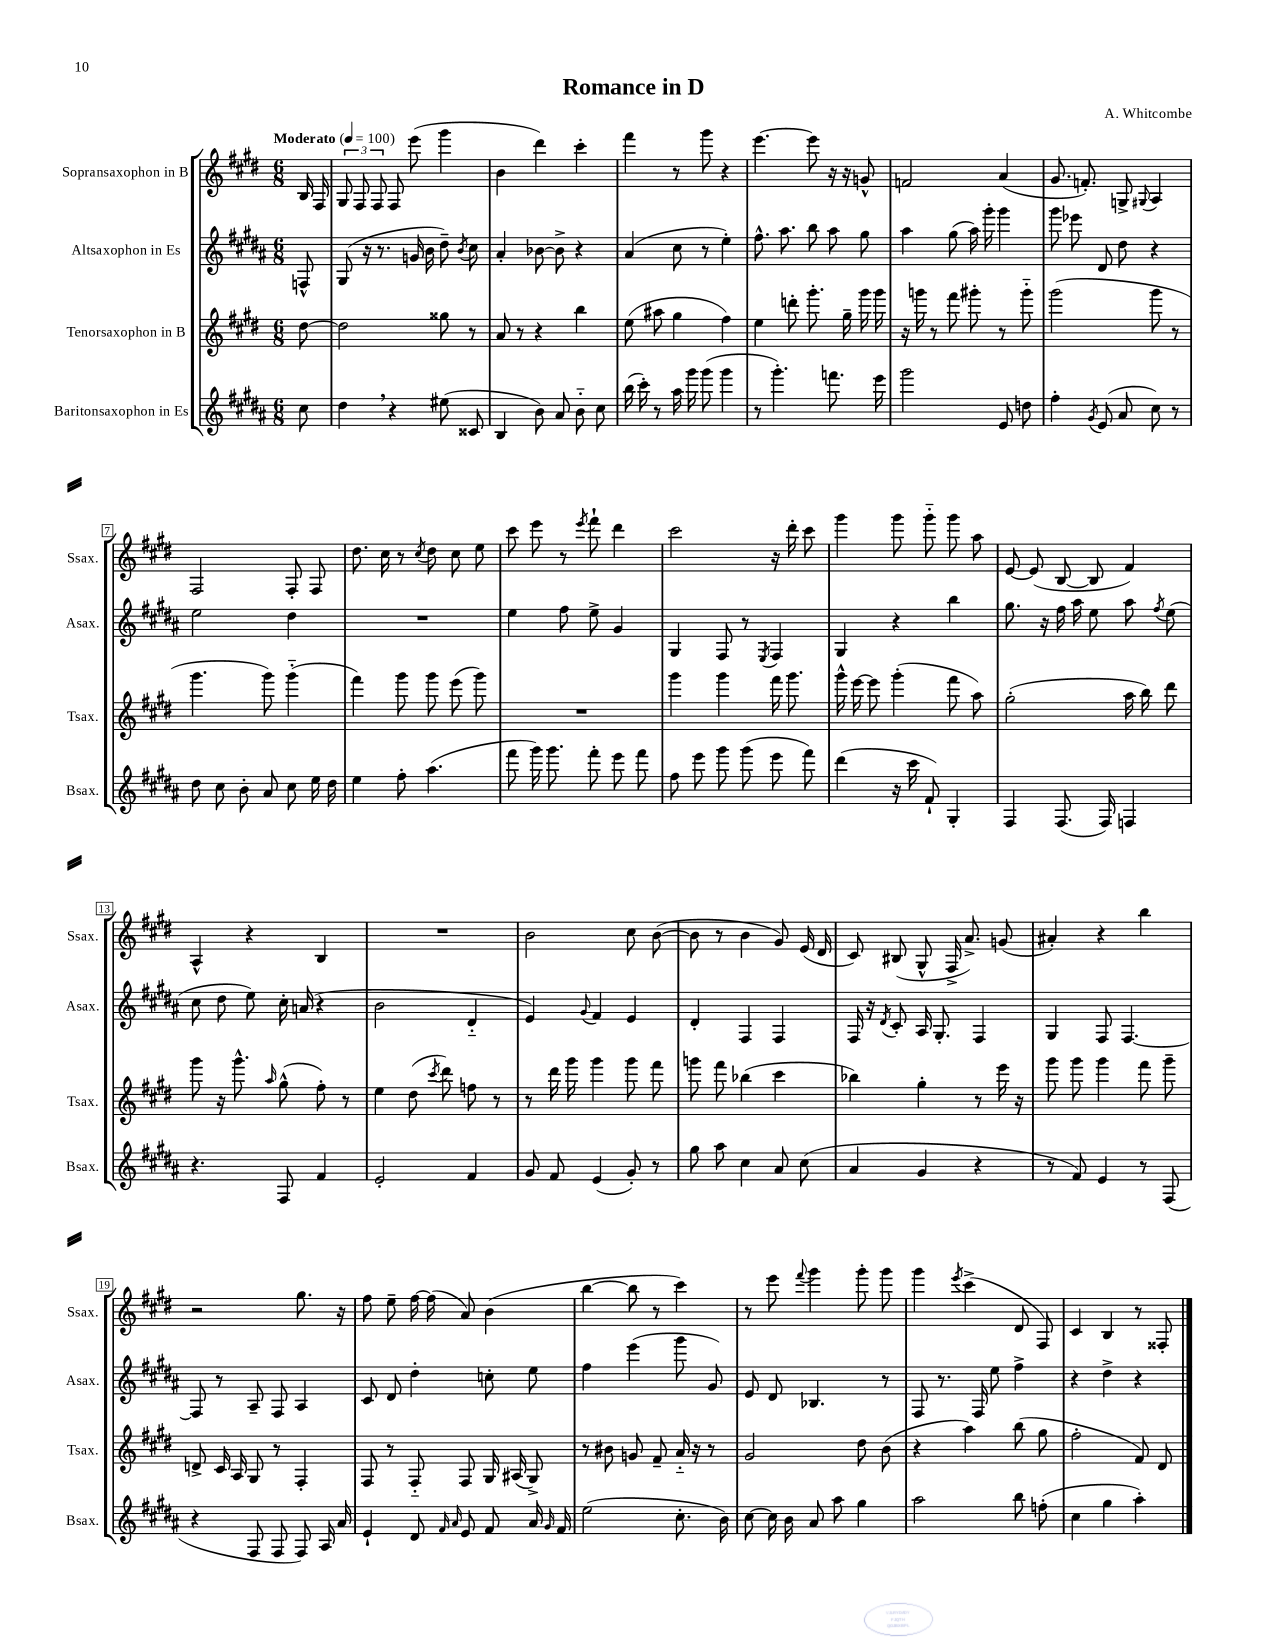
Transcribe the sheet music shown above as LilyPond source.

\header { title = "Romance in D" composer = "A. Whitcombe" }
<<
\new StaffGroup <<
\new Staff = "s0" \with { instrumentName = "Sopransaxophon in B" shortInstrumentName = "Ssax." } {
    \clef treble \key e \major \numericTimeSignature \time 6/8 \partial 8 \tempo "Moderato" 4 = 100
    \autoBeamOff b16 fis16 |
    \tuplet 3/2 { gis8 fis8 fis8 } fis8 e'''8( gis'''4 |
    b'4 dis'''4) cis'''4-. |
    fis'''4 r8 gis'''8 r4 |
    e'''4.~ e'''8 r16 r16 g'8-^ |
    f'2 a'4( |
    gis'8. f'8.-.) g8-> \appoggiatura { gis8 } a4 |
    fis2 fis8-. fis8 |
    dis''8. cis''16 r8 \acciaccatura { cis''8 } dis''8 cis''8 e''8 |
    cis'''8 e'''8 r8 \acciaccatura { e'''8 } fis'''8-! dis'''4 |
    cis'''2 r16 dis'''16-. cis'''8 |
    gis'''4 gis'''8 gis'''8-_ gis'''8 a''8 |
    e'8~ e'8( b8~ b8 fis'4) |
    a4-^ r4 b4 |
    R2. |
    b'2 cis''8 b'8~( |
    b'8 r8 b'4 gis'8) e'16( dis'16 |
    cis'8) bis8( gis8-^ fis16-> a'8.->) g'8( |
    ais'4-.) r4 b''4 |
    r2 gis''8. r16 |
    fis''8 e''8-- fis''16~ fis''16( a'8) b'4( |
    b''4~ b''8 r8 cis'''4) |
    r8 e'''8 \appoggiatura { fis'''8 } gis'''4 gis'''8-. gis'''8 |
    gis'''4 \acciaccatura { e'''8 } cis'''4->( dis'8 fis8) |
    cis'4 b4 r8 fisis8-. \bar "|." |
}
\new Staff = "s1" \with { instrumentName = "Altsaxophon in Es" shortInstrumentName = "Asax." } {
    \clef treble \key b \major \numericTimeSignature \time 6/8 \partial 8
    \autoBeamOff f8-^ |
    gis8( r16 r8. g'16 b'16 dis''8--) \acciaccatura { b'8 } cis''8 |
    ais'4-. bes'8~ bes'8-> r4 |
    ais'4( cis''8 r8 e''4-.) |
    fis''8.-^ ais''8. b''8 ais''8 gis''8 |
    ais''4 gis''8( ais''16) gis'''16-. gis'''4 |
    gis'''8 ees'''8 dis'8 dis''8 r4 |
    e''2 dis''4 |
    R2. |
    e''4 fis''8 e''8-> gis'4 |
    gis4 fis8 r8 \acciaccatura { e8 } fis4 |
    gis4 r4 b''4 |
    gis''8. r16 fis''16 ais''16 e''8 ais''8 \acciaccatura { fis''8 } e''8( |
    cis''8 dis''8 e''8) cis''16-. a'16( r4 |
    b'2 dis'4-_ |
    e'4) \appoggiatura { gis'8 } fis'4 e'4 |
    dis'4-. fis4 fis4 |
    fis16 r16 \acciaccatura { dis'8 } cis'8-. ais16 gis8.-. fis4 |
    gis4 fis8 fis4.~ |
    fis8 r8 ais8-- fis8 ais4 |
    cis'8 dis'8 dis''4-. c''8-. e''8 |
    fis''4 e'''4( gis'''8 gis'8) |
    e'8 dis'8 bes4. r8 |
    fis8 r8. fis16 e''8 fis''4-> |
    r4 dis''4-> r4 \bar "|." |
}
\new Staff = "s2" \with { instrumentName = "Tenorsaxophon in B" shortInstrumentName = "Tsax." } {
    \clef treble \key e \major \numericTimeSignature \time 6/8 \partial 8
    \autoBeamOff dis''8~ |
    dis''2 gisis''8 r8 |
    a'8 r8 r4 b''4 |
    e''8( ais''8 gis''4 fis''4) |
    e''4 d'''8-. gis'''8.-. gis''16-- gis'''16 gis'''16 |
    r16 g'''16 r8 fis'''8 gis'''8-. r8 gis'''8-_ |
    gis'''2( gis'''8 r8 |
    gis'''4. gis'''8) gis'''4-_( |
    fis'''4) gis'''8 gis'''8 e'''8( gis'''8) |
    R2. |
    gis'''4 gis'''4 fis'''16 gis'''8. |
    gis'''16-^ e'''16~ e'''8 gis'''4-.( fis'''8 a''8) |
    gis''2-.( a''16 b''16) dis'''8 |
    gis'''8 r16 gis'''8.-^ \grace { a''16 } gis''8-^( fis''8-.) r8 |
    e''4 dis''8( \acciaccatura { cis'''8 } dis'''8) f''8 r8 |
    r8 dis'''16 gis'''16 gis'''4 gis'''8 fis'''8 |
    g'''8 fis'''8 bes''4( cis'''4 |
    bes''4) gis''4-. r8 e'''16 r16 |
    gis'''8 gis'''8 gis'''4 fis'''8 gis'''8-- |
    d'8-> cis'16 a16 gis8 r8 fis4-. |
    fis8 r8 fis8-_ fis8 gis16 ais16( gis8->) |
    r8 bis'8 g'8 fis'8-- a'16-_ r16 r8 |
    gis'2 dis''8 b'8( |
    r4 a''4) b''8( gis''8 |
    fis''2-. fis'8) dis'8 \bar "|." |
}
\new Staff = "s3" \with { instrumentName = "Baritonsaxophon in Es" shortInstrumentName = "Bsax." } {
    \clef treble \key b \major \numericTimeSignature \time 6/8 \partial 8
    \autoBeamOff cis''8 |
    dis''4 \breathe r4 eis''8( cisis'8 |
    b4 b'8) ais'8 b'8-_ cis''8 |
    b''16( cis'''16-.) r8 ais''16 gis'''16 gis'''8( gis'''4 |
    r8 gis'''4.-.) f'''8. e'''16 |
    gis'''2 e'8 d''8 |
    fis''4-. \acciaccatura { gis'8 } e'8( ais'8 cis''8) r8 |
    dis''8 cis''8 b'8-. ais'8 cis''8 e''16 dis''16 |
    e''4 fis''8-. ais''4.( |
    fis'''8 gis'''16) gis'''8. fis'''8-. e'''8 fis'''8 |
    fis''8 e'''8 gis'''8 gis'''8( e'''8 fis'''8) |
    dis'''4( r16 cis'''16 fis'8-!) gis4-. |
    fis4 fis8.( fis16) f4 |
    r4. fis8 fis'4 |
    e'2-. fis'4 |
    gis'8 fis'8 e'4( gis'8-.) r8 |
    gis''8 ais''8 cis''4 ais'8 cis''8( |
    ais'4 gis'4 r4 |
    r8 fis'8) e'4 r8 fis8( |
    r4 fis8 fis8 fis8) ais16 ais'16 |
    e'4-! dis'8 \grace { fis'16 ais'16 } e'8 fis'8 ais'16 \grace { gis'16 } fis'16 |
    e''2( cis''8.-. b'16) |
    cis''8~ cis''16 b'16 ais'8 ais''8 gis''4 |
    ais''2 b''8 f''8-.( |
    cis''4 gis''4 ais''4-.) \bar "|." |
}
>>
>>
\layout { \context { \Score \override BarNumber.stencil = #(make-stencil-boxer 0.1 0.3 ly:text-interface::print) } }
